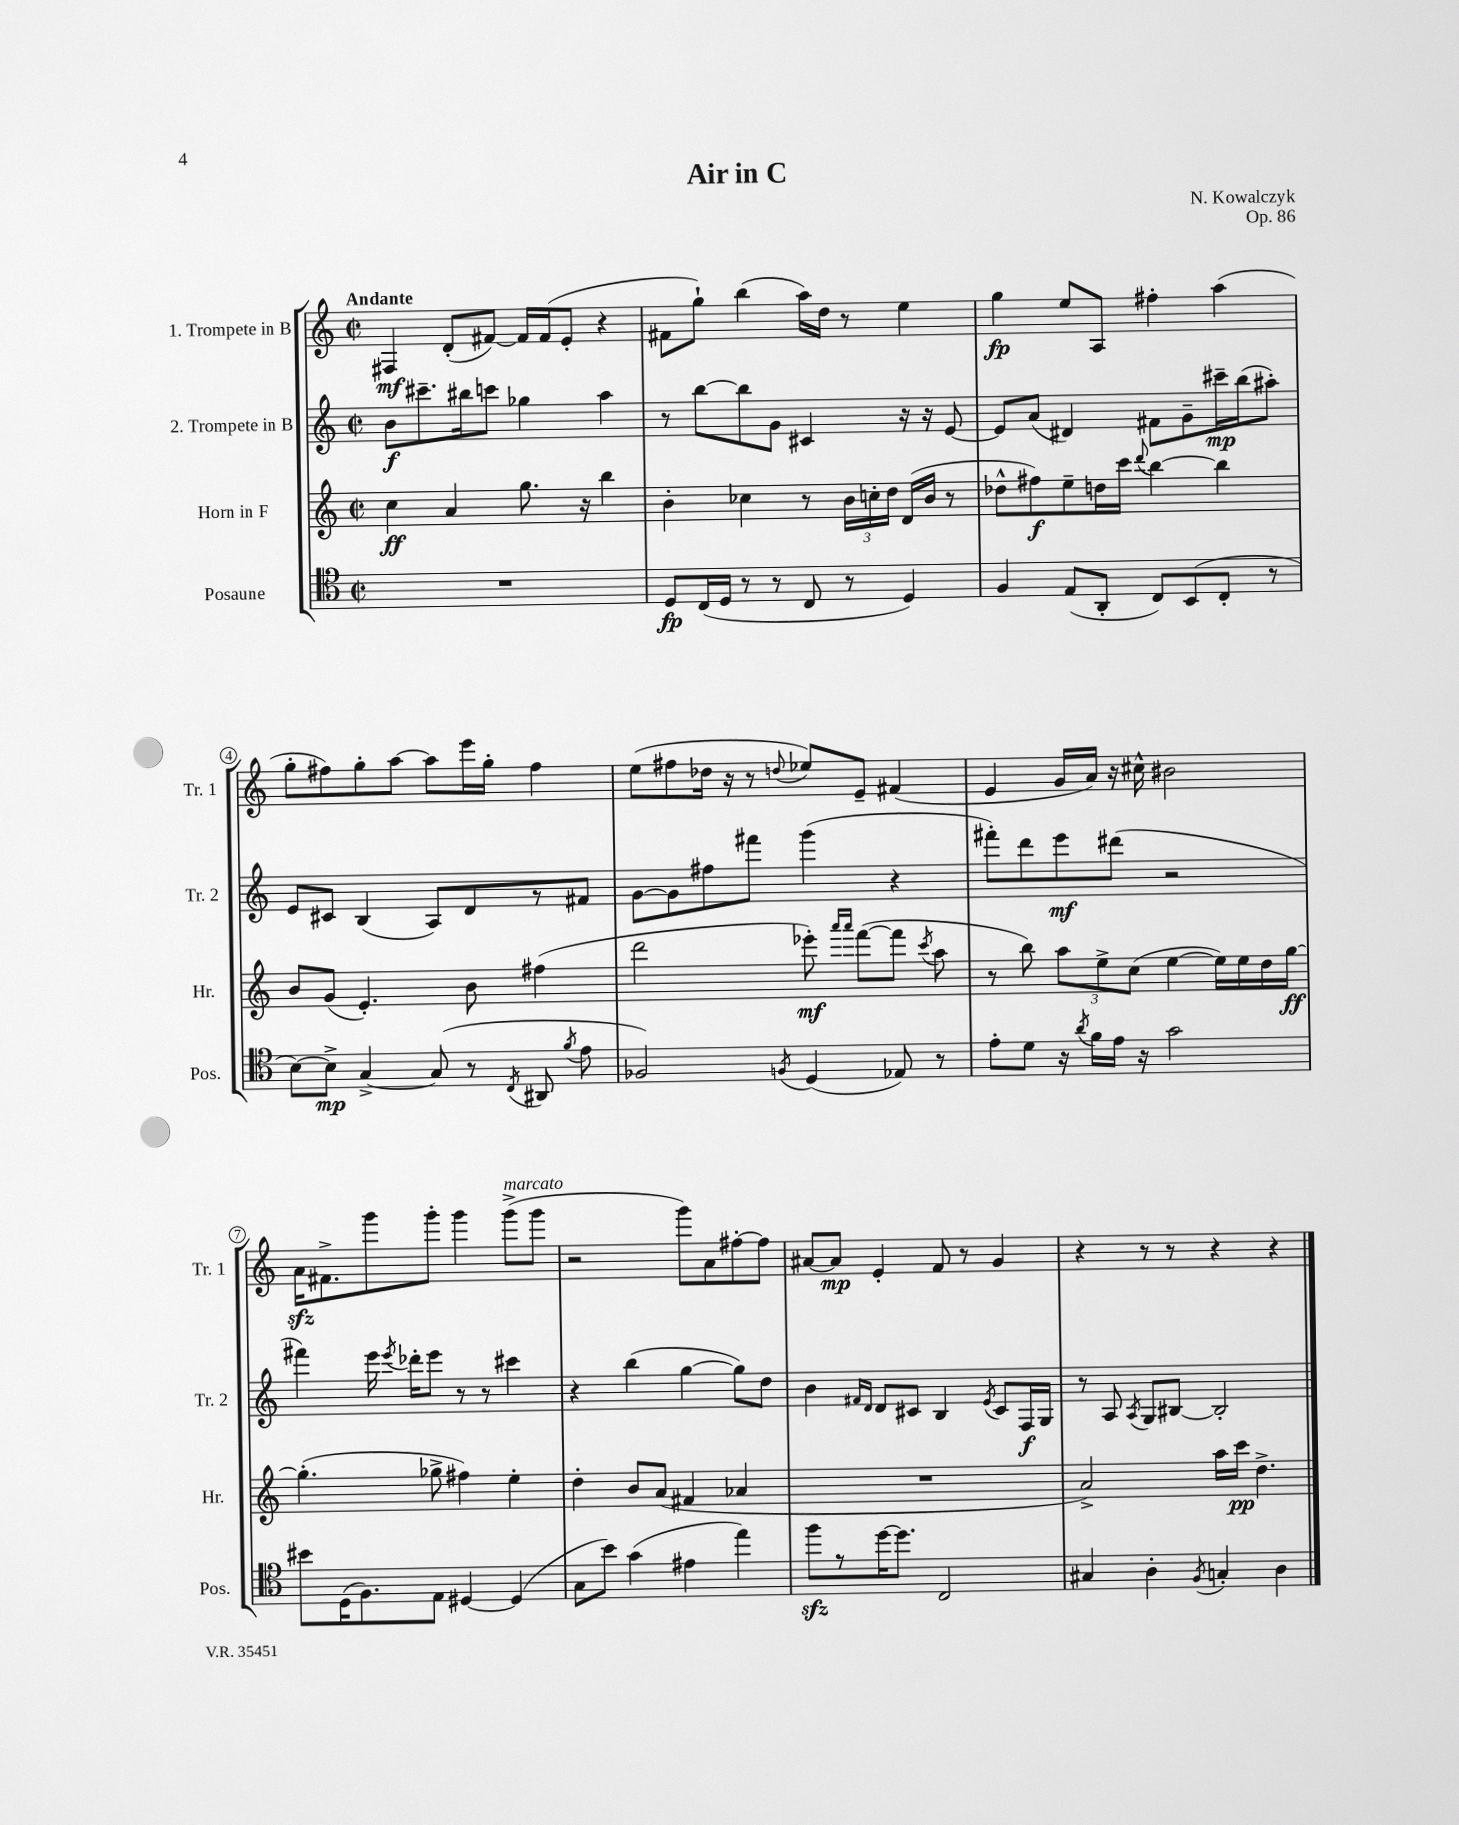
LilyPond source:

\header { title = "Air in C" composer = "N. Kowalczyk" opus = "Op. 86" }
<<
\new StaffGroup <<
\new Staff = "s0" \with { instrumentName = "1. Trompete in B" shortInstrumentName = "Tr. 1" } {
    \clef treble \key c \major \defaultTimeSignature \time 2/2 \tempo "Andante"
    \autoBeamOff fis4\mf d'8[-.( fis'8]~) fis'16[ fis'16( e'8]-. r4 |
    fis'8[ g''8]-!) b''4( a''16[) d''16] r8 e''4 |
    g''4\fp e''8[ a8] fis''4-. a''4( |
    g''8[-. fis''8) g''8-. a''8]~ a''8[ e'''16 g''16]-. fis''4 |
    e''8[( fis''8 des''16] r16 r8 \appoggiatura { d''8 } ees''8[) e'8]-- fis'4( |
    e'4 g'16[ a'16]) r16 cis''16-^ bis'2 |
    a'16[\sfz fis'8.-> g'''8 g'''8]-. g'''4 g'''8[->^\markup { \italic "marcato" }( g'''8] |
    r2 g'''8[) a'8 fis''8~-. fis''8] |
    ais'8[~ ais'8]\mp e'4-. f'8 r8 g'4 |
    r4 r8 r8 r4 r4 \bar "|." |
}
\new Staff = "s1" \with { instrumentName = "2. Trompete in B" shortInstrumentName = "Tr. 2" } {
    \clef treble \key c \major \defaultTimeSignature \time 2/2
    \autoBeamOff b'8[\f cis'''8.-- bis''16 c'''8] ges''4 a''4 |
    r8 b''8[~ b''8 g'8] cis'4 r16 r16 e'8~ |
    e'8[ a'8]( dis'4) fis'8[ g'8-- cis'''16--\mp b''16( ais''8]-.) |
    e'8[ cis'8] b4( a8[) d'8 r8 fis'8] |
    g'8[~ g'8 fis''8 fis'''8] g'''4( r4 |
    fis'''8[-.) d'''8 e'''8\mf dis'''8]( r2 |
    fis'''4) e'''16 \acciaccatura { e'''8 } des'''16[-. e'''8] r8 r8 cis'''4 |
    r4 b''4( g''4~ g''8[) d''8] |
    b'4 \grace { fis'16[ d'16] } d'8[ cis'8] b4 \acciaccatura { e'8 } cis'8[ f16\f g16] |
    r8 a8 \acciaccatura { a8 } g8[ bis8]~ bis2-. \bar "|." |
}
\new Staff = "s2" \with { instrumentName = "Horn in F" shortInstrumentName = "Hr." } {
    \clef treble \key c \major \defaultTimeSignature \time 2/2
    \autoBeamOff c''4\ff a'4 g''8. r16 b''4 |
    b'4-. ces''4 r8 \tuplet 3/2 { b'16[ c''16-. d''16] } d'16[( b'16] r8 |
    des''8[-^ fis''8\f) e''8-- d''16 c'''16] \appoggiatura { d'''8 } b''4~ b''4 |
    b'8[ g'8]( e'4.-.) b'8 fis''4( |
    d'''2 ees'''8-.\mf) \grace { a'''16[ a'''16] } f'''8[~( f'''8] \acciaccatura { c'''8 } a''8 |
    r8 b''8) \tuplet 3/2 { a''8[ e''8-> c''8]( } e''4~ e''16[) e''16 d''16 g''16]~\ff |
    g''4.-.( ges''8-> fis''4) e''4-. |
    d''4-. b'8[ a'8]( fis'4 aes'4 |
    R1 |
    a'2->) a''16[ c'''16]\pp d''4.-> \bar "|." |
}
\new Staff = "s3" \with { instrumentName = "Posaune" shortInstrumentName = "Pos." } {
    \clef tenor \key c \major \defaultTimeSignature \time 2/2
    \autoBeamOff R1 |
    d8[\fp c16( d16] r8 r8 c8 r8 d4) |
    f4 e8[( a,8]-. c8[) b,8( c8]-. r8 |
    b8[~) b8]->\mp g4~-> g8( r8 \acciaccatura { c8 } ais,8 \acciaccatura { f'8 } e'8 |
    fes2) \acciaccatura { f8 } d4( ees8) r8 |
    e'8[-. d'8] r16 \acciaccatura { a'8 } f'16[ e'16] r16 g'2 |
    bis'8[ d16( f8.) e8] dis4~ dis4( |
    g8[ b'8]) g'4( eis'4 e''4) |
    f''8[\sfz r8 d''16~ d''8.] c2 |
    gis4 a4-. \acciaccatura { f8 } g4-. a4 \bar "|." |
}
>>
>>
\layout { \context { \Score \override BarNumber.stencil = #(make-stencil-circler 0.1 0.3 ly:text-interface::print) } }
